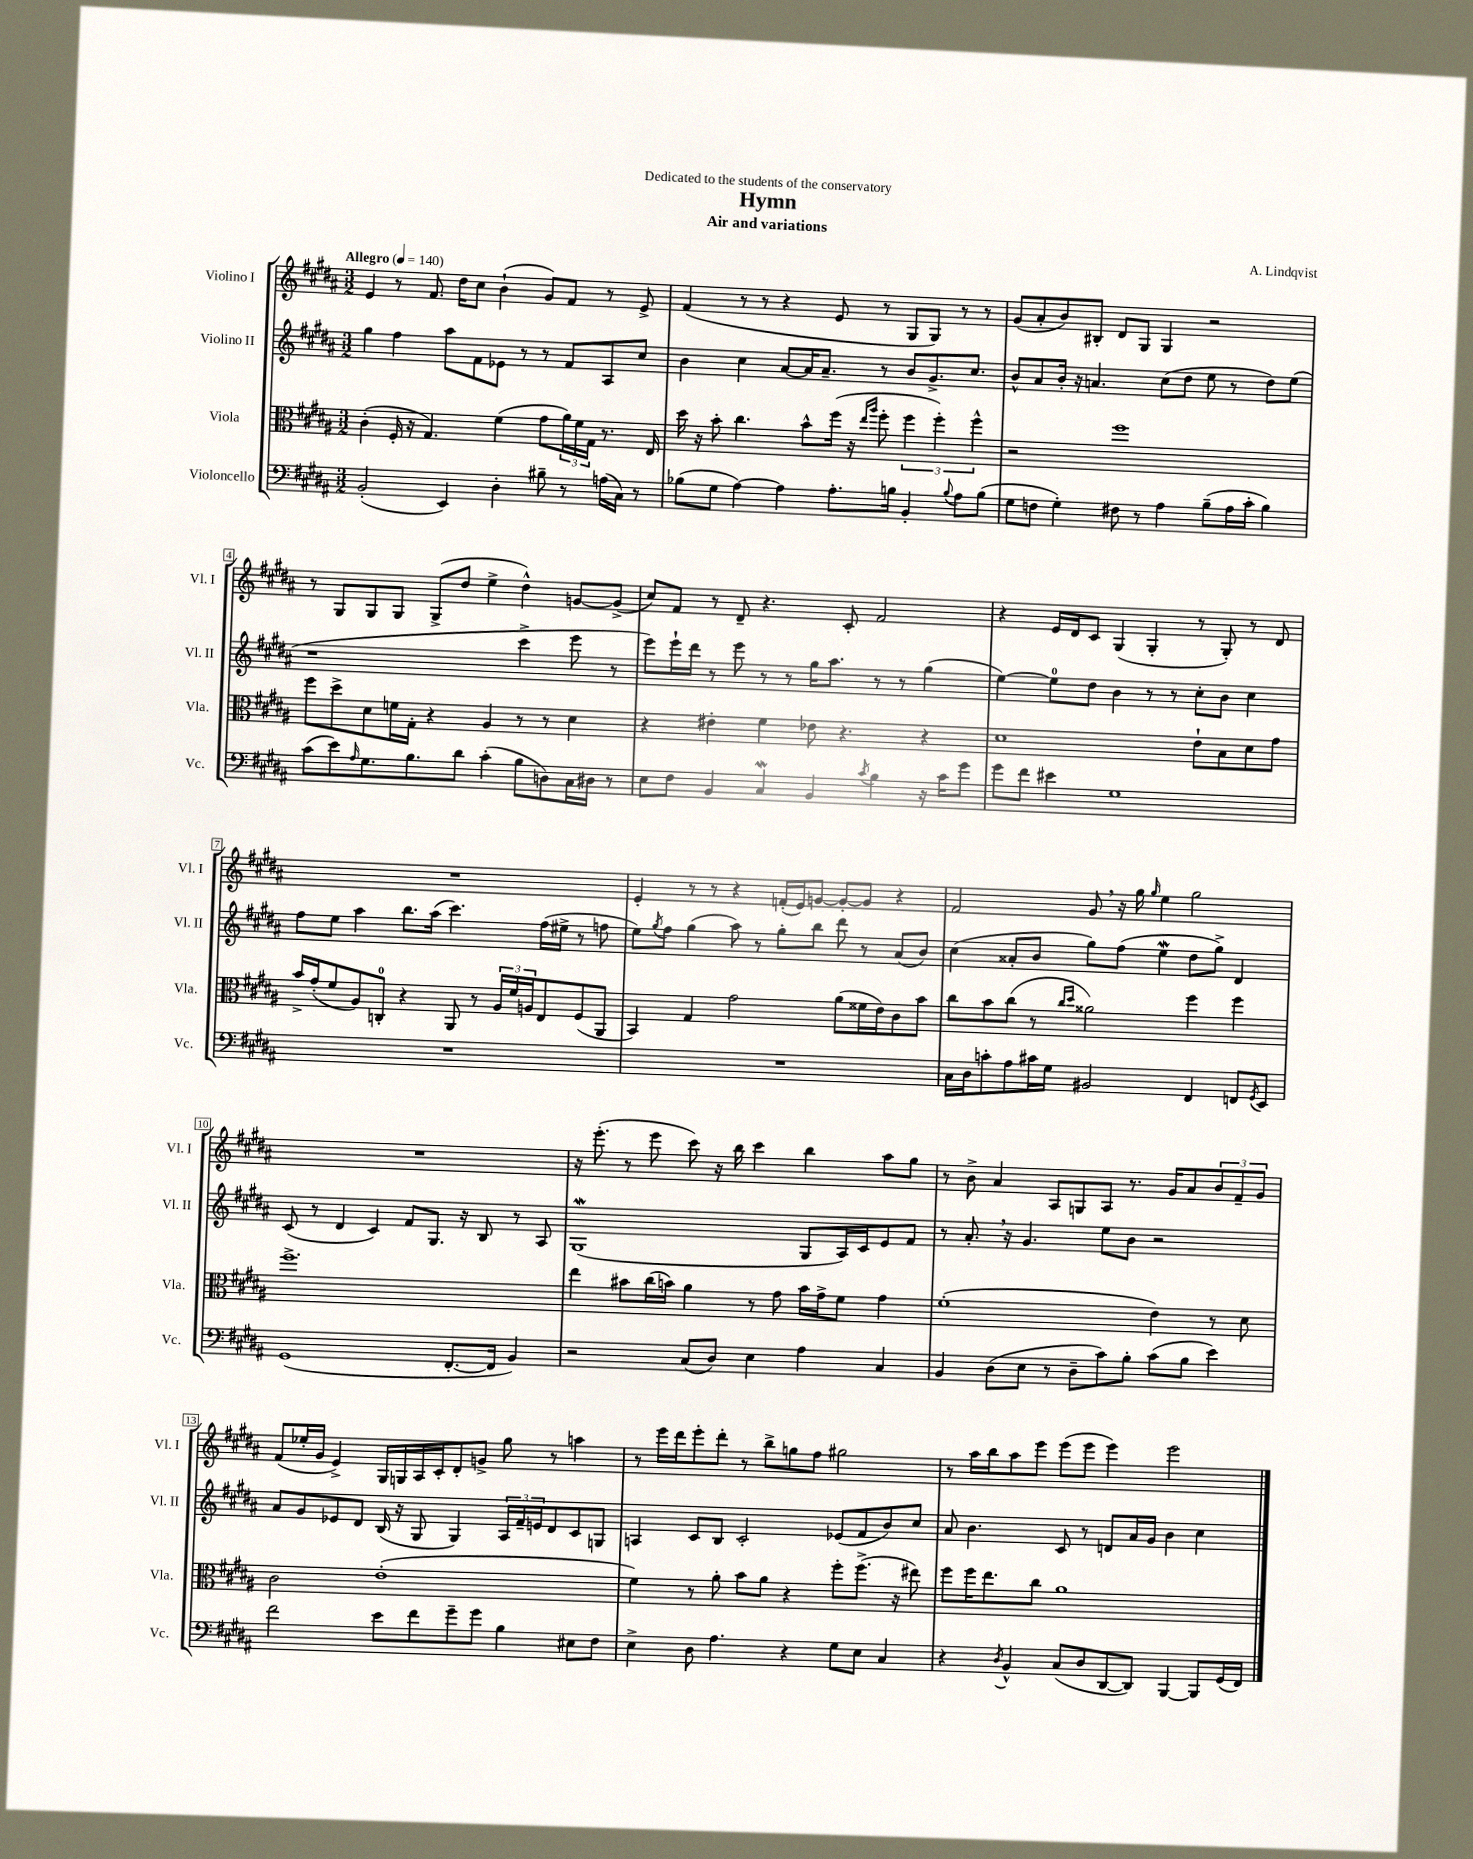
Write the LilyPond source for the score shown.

\header { title = "Hymn" composer = "A. Lindqvist" subtitle = "Air and variations" dedication = "Dedicated to the students of the conservatory" }
<<
\new StaffGroup <<
\new Staff = "s0" \with { instrumentName = "Violino I" shortInstrumentName = "Vl. I" } {
    \clef treble \key b \major \numericTimeSignature \time 3/2 \tempo "Allegro" 4 = 140
    e'4 r8 fis'8. dis''16 cis''8 b'4-!( gis'8) fis'8 r8 e'8-> |
    fis'4( r8 r8 r4 e'8 r8 gis8 gis8) r8 r8 |
    gis'8( ais'8-. b'8) bis8-. dis'8 gis8 gis4 r2 |
    r8 gis8 gis8 gis8 gis8->( dis''8 e''4-> dis''4-^) g'8~ g'8->( |
    cis''8) fis'8 r8 dis'8-- r4. cis'8-. fis'2 |
    r4 e'16 dis'16 cis'8 gis4( gis4-. r8 gis8-.) r8 dis'8 |
    R1. |
    e'4-. r8 r8 r4 f'16-.( e'16) g'8~ g'8~-. g'8 r4 |
    fis'2 gis'8 \breathe r16 gis''16 \grace { gis''16 } e''4 gis''2 |
    R1. |
    r16 e'''8.-.( r8 e'''8 cis'''8) r16 b''16 cis'''4 b''4 ais''8 gis''8 |
    r8 b'8-> ais'4 ais8 g8 ais8 r8. gis'16 ais'8 \tuplet 3/2 { b'8 fis'8-- gis'8 } |
    fis'8( ees''16-. gis'16 e'4->) gis16 g16 ais16 cis'16-. dis'8-. g'8-> gis''8 r8 a''4 |
    r8 e'''16 dis'''16 e'''8-. dis'''8-. r8 b''8-> g''8 fis''8 gis''2 |
    r8 ais''16 b''16 ais''8 e'''8 e'''8( e'''8 e'''4) e'''2 \bar "|." |
}
\new Staff = "s1" \with { instrumentName = "Violino II" shortInstrumentName = "Vl. II" } {
    \clef treble \key b \major \numericTimeSignature \time 3/2
    gis''4 fis''4 ais''8 fis'8 ees'8 r8 r8 fis'8 ais8 cis''8 |
    b'4 cis''4 ais'8~ ais'16 ais'8.-- r8 b'8 gis'8.-> cis''8. |
    b'8-^ ais'8 b'16-. r16 a'4. cis''8( dis''8 e''8 r8 dis''8) e''8( |
    r1 cis'''4-> e'''8 r8 |
    e'''8) e'''16-! dis'''16 r8 e'''8 r8 r8 gis''16 ais''8. r8 r8 gis''4( |
    e''4~) e''8-0 dis''8 b'4 r8 r8 cis''8-. b'8 cis''4 |
    fis''8 e''8 ais''4 b''8. ais''16( cis'''4.) fis''16( eis''16-> r8 f''8 |
    e''8) \acciaccatura { gis''8 } fis''8 gis''4( ais''8) r8 gis''8-. b''8 dis'''8 r8 ais'8( b'8) |
    cis''4( aisis'8-. b'8 gis''8) fis''8( e''4\mordent dis''8 gis''8->) dis'4 |
    cis'8( r8 dis'4 cis'4) fis'8 gis8. r16 b8 r8 ais8 |
    gis1\mordent( gis8 ais16) cis'16 e'8 fis'8 |
    r8 ais'8.-. \breathe r16 gis'4. e''8 b'8 r2 |
    ais'8 gis'8 ees'8 dis'8 b16( r16 gis8 gis4) \tuplet 3/2 { ais16 fis'16-- e'16 } dis'8 cis'8 g8 |
    a4 cis'8 b8 cis'2-. ees'8( fis'8 b'8) cis''8 |
    ais'8 b'4. cis'8 r8 d'8 ais'16 gis'16 b'4 cis''4 \bar "|." |
}
\new Staff = "s2" \with { instrumentName = "Viola" shortInstrumentName = "Vla." } {
    \clef alto \key b \major \numericTimeSignature \time 3/2
    cis'4-.( fis16-. r16 gis4.) fis'4( gis'8 \tuplet 3/2 { ais'16) fis'16 gis16 } r8. e16 |
    dis''16 r16 b'8-. cis''4. b'8-^ fis''16( r16 \grace { e''16 ais''16 } fis''8-. \tuplet 3/2 { fis''4 fis''4-.) fis''4-^ } |
    r2 fis''1 |
    fis''8 dis''8-> dis'8 f'16 gis16-. r4 ais4 r8 r8 dis'4 |
    r4 eis'4-. fis'4 ees'8 r4. r4 |
    dis'1 e'8-! b8 dis'8 gis'8 |
    b'16-> gis'16-.( fis'8 ais8) c8-0-. r4 ais,8 r8 \tuplet 3/2 { ais16 fis'16 a16 } e8 fis8( ais,8 |
    b,4) gis4 gis'2 ais'8( fisis'16 e'16) cis'8 b'8 |
    cis''8 b'8 cis''8( r8 \grace { cis''16 dis''16 } aisis'2) fis''4 fis''4 |
    fis''1.-> |
    e''4 bis'8 cis''16( b'16) ais'4 r8 gis'8 b'16 gis'16-> fis'8 gis'4 |
    fis'1-.( e'4) r8 dis'8 |
    cis'2 e'1-.( |
    fis'4) r8 ais'8-. b'8 ais'8 r4 fis''8-. fis''8.->( r16 eis''8) |
    fis''8 fis''16 e''8. cis''8 ais'1 \bar "|." |
}
\new Staff = "s3" \with { instrumentName = "Violoncello" shortInstrumentName = "Vc." } {
    \clef bass \key b \major \numericTimeSignature \time 3/2
    b,2-.( e,4) dis4-. bis8-- r8 a16( cis16) r8 |
    bes8( gis8 ais4~) ais4 ais8.-. b16 b,4-. \appoggiatura { b8 } ais8 b8( |
    gis8 f8 gis4-.) fis8 r8 ais4 b8--( ais16 cis'16-. b4) |
    cis'8( e'8) \grace { ais16 } gis8. b8. dis'8 cis'4-.( b8 d8) cis16 dis16 r8 |
    e8 fis8 b,4 cis4\mordent b,4 \acciaccatura { cis'8 } b4 r16 cis'16 gis'8 |
    gis'8 fis'8 eis'4 gis1 |
    R1. |
    R1. |
    cis16 dis16 c'8-. ais8 cis'16 gis16 bis,2 fis,4 f,8 \acciaccatura { gis,8 } e,8 |
    gis,1( fis,8.~-. fis,16 b,4) |
    r2 cis8( dis8) e4 ais4 cis4 |
    b,4 dis8( e8 r8 dis8-- cis'8) b8-. cis'8( b8 e'4) |
    fis'2 e'8 fis'8 gis'8-- gis'8 b4 eis8 fis8 |
    e4-> dis8 ais4. r4 gis8 e8 cis4 |
    r4 \acciaccatura { dis8 } b,4-^ cis8( dis8 dis,8~ dis,8) b,,4~ b,,8 gis,16( fis,16) \bar "|." |
}
>>
>>
\layout { \context { \Score \override BarNumber.stencil = #(make-stencil-boxer 0.1 0.3 ly:text-interface::print) } }
